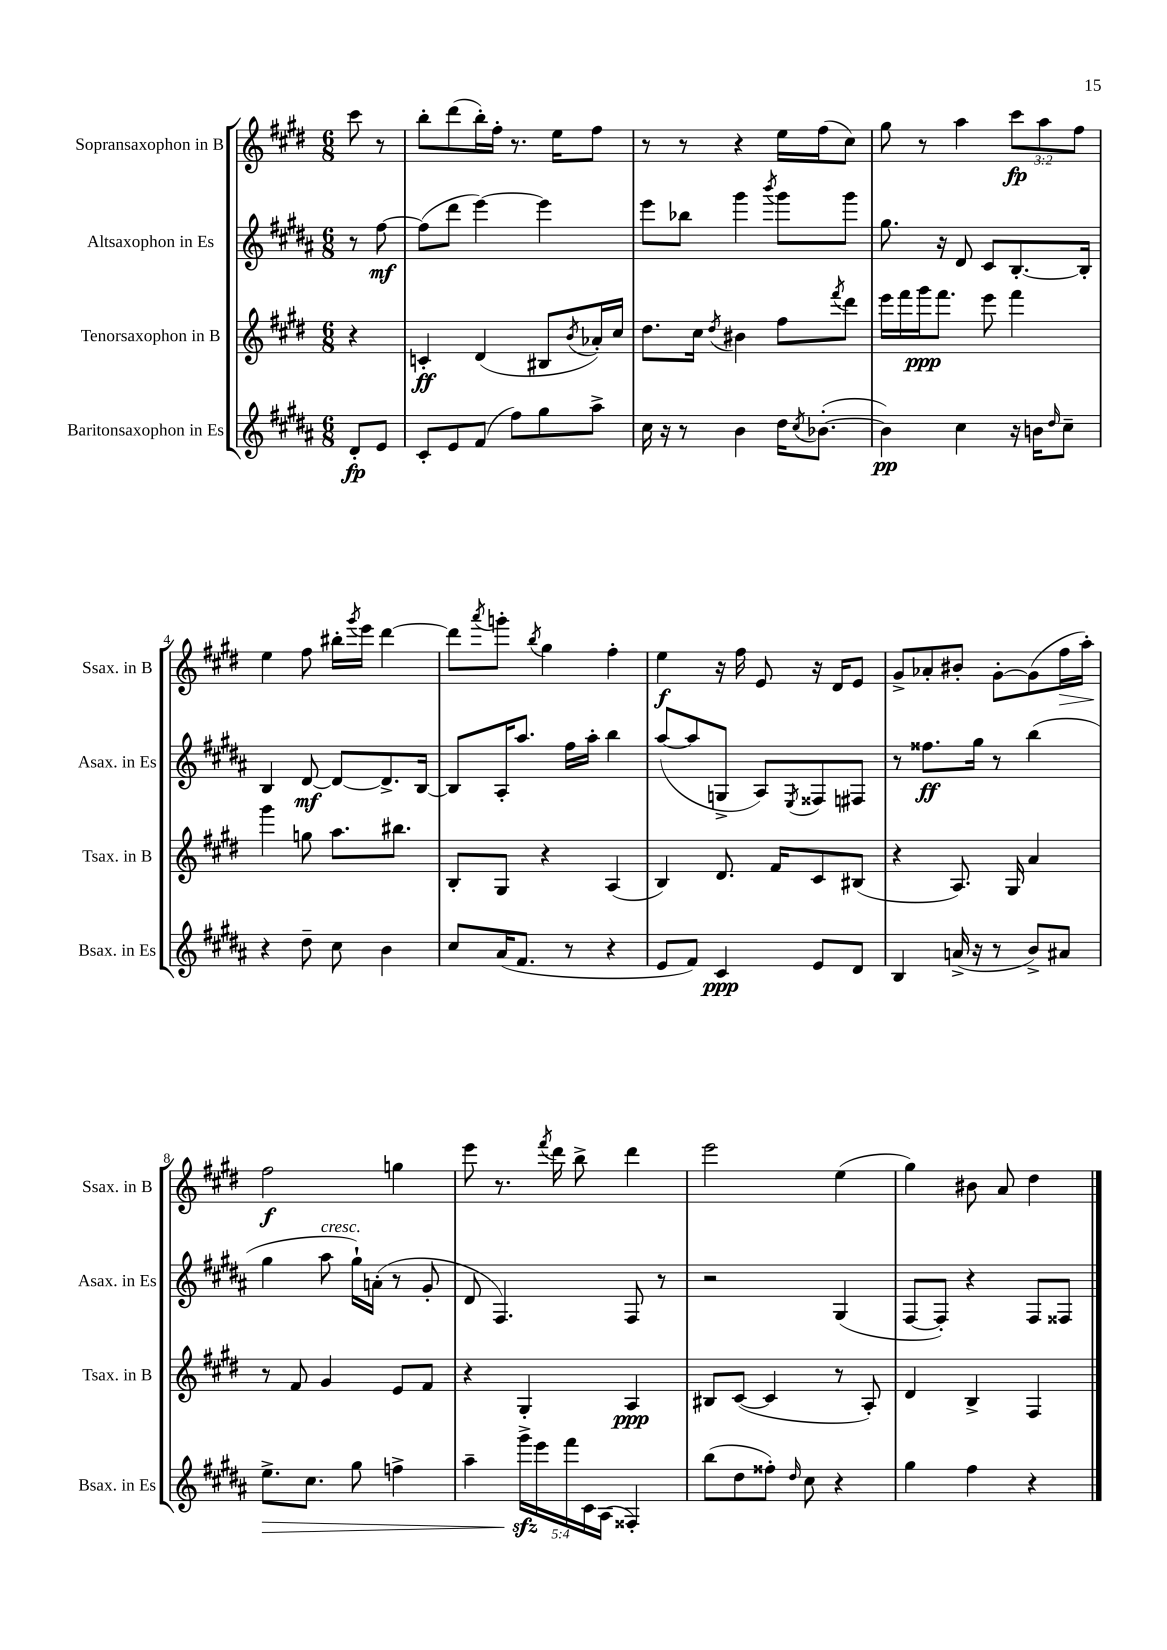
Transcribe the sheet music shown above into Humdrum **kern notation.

**kern	**kern	**kern	**kern
*staff4	*staff3	*staff2	*staff1
*clefG2	*clefG2	*clefG2	*clefG2
*k[f#c#g#d#a#]	*k[f#c#g#d#]	*k[f#c#g#d#a#]	*k[f#c#g#d#]
*M6/8	*M6/8	*M6/8	*M6/8
8d#'	4r	8r	8ccc#
8e	.	[8ff#	8r
=	=	=	=
8c#'	4c'	(8ff#]	8bb'
8e	.	8ddd#	(8ddd#
(8f#	(4d#	[4eee)	16bb')
.	.	.	16ff#'
8ff#)	.	.	8.r
8gg#	8B#	4eee]	.
.	.	.	16ee
.	8qb	.	.
8aa#^	16a-')	.	8ff#
.	16cc#	.	.
=	=	=	=
16cc#	8.dd#	8eee	8r
16r	.	.	.
8r	.	8bb-	8r
.	16cc#	.	.
.	8qdd#	.	.
4b	4b#	4ggg#	4r
.	.	8qbbb	.
16dd#	8ff#	8ggg#	16ee
8qcc#	.	.	.
([8.b-'	.	.	(16ff#
.	8qfff#	.	.
.	8ddd#	8ggg#	8cc#)
=	=	=	=
4b-])	16eee	8.gg#	8gg#
.	16fff#	.	.
.	16ggg#	.	8r
.	8.fff#	16r	.
4cc#	.	8d#	4aa
.	8eee	8c#	.
16r	4fff#	[8.B'	12ccc#
16b	.	.	.
.	.	.	12aa
16qqdd#	.	.	.
8cc#~	.	.	.
.	.	.	12ff#
.	.	16B']	.
=	=	=	=
4r	4ggg#	4B	4ee
8dd#~	8gg	[8d#	8ff#
8cc#	8.aa	8d#_	16bb#'
.	.	.	8qggg#
.	.	.	16eee
4b	.	8.d#^]	[4ddd#
.	8.bb#	.	.
.	.	[16B	.
=	=	=	=
8cc#	8B'	8B]	8ddd#]
.	.	.	8qaaa
(16a#	8G#	16A#'	8ggg'
8.f#	.	8.aa#	.
.	.	.	8qbb
.	4r	.	4gg#
8r	.	16ff#	.
.	.	16aa#'	.
4r	(4A	4bb	4ff#'
=	=	=	=
8e	4B)	([8aa#	4ee
8f#)	.	8aa#]	.
4c#	8.d#	8G^	16r
.	.	.	16ff#
.	.	8A#)	8e
.	16f#	.	.
.	.	8qE	.
8e	8c#	8F##	16r
.	.	.	16d#
8d#	(8B#	8F#	8e
=	=	=	=
4B	4r	8r	8g#^
.	.	8.ff##	8a-'
(16a^	8.A)	.	8b#'
16r	.	16gg#	.
8r	.	8r	[8g#'
.	16G#	.	.
8b^)	4a	(4bb	(8g#]
8a#	.	.	16ff#
.	.	.	16aa')
=	=	=	=
8.ee^	8r	4gg#	2ff#
.	8f#	.	.
8.cc#	.	.	.
.	4g#	8aa#	.
8gg#	.	16gg#`)	.
.	.	(16a'	.
4ff^	8e	8r	4gg
.	8f#	8g#'	.
=	=	=	=
4aa#~	4r	8d#	8eee
.	.	4.F#)	8.r
20ggg#^	4G#'	.	.
20eee	.	.	.
.	.	.	8qfff#
.	.	.	16ddd#
20fff#	.	.	.
.	.	.	8bb^
20c#	.	.	.
(20A#	.	.	.
4F##')	4A	8F#	4ddd#
.	.	8r	.
=	=	=	=
(8bb	8B#	2r	2eee
8dd#	([8c#	.	.
8ff##')	4c#]	.	.
16qqdd#	.	.	.
8cc#	.	.	.
4r	8r	(4G#	(4ee
.	8A')	.	.
=	=	=	=
4gg#	4d#	[8F#	4gg#)
.	.	8F#'])	.
4ff#	4B^	4r	8b#
.	.	.	8a
4r	4F#	8F#	4dd#
.	.	8F##	.
==	==	==	==
*-	*-	*-	*-
